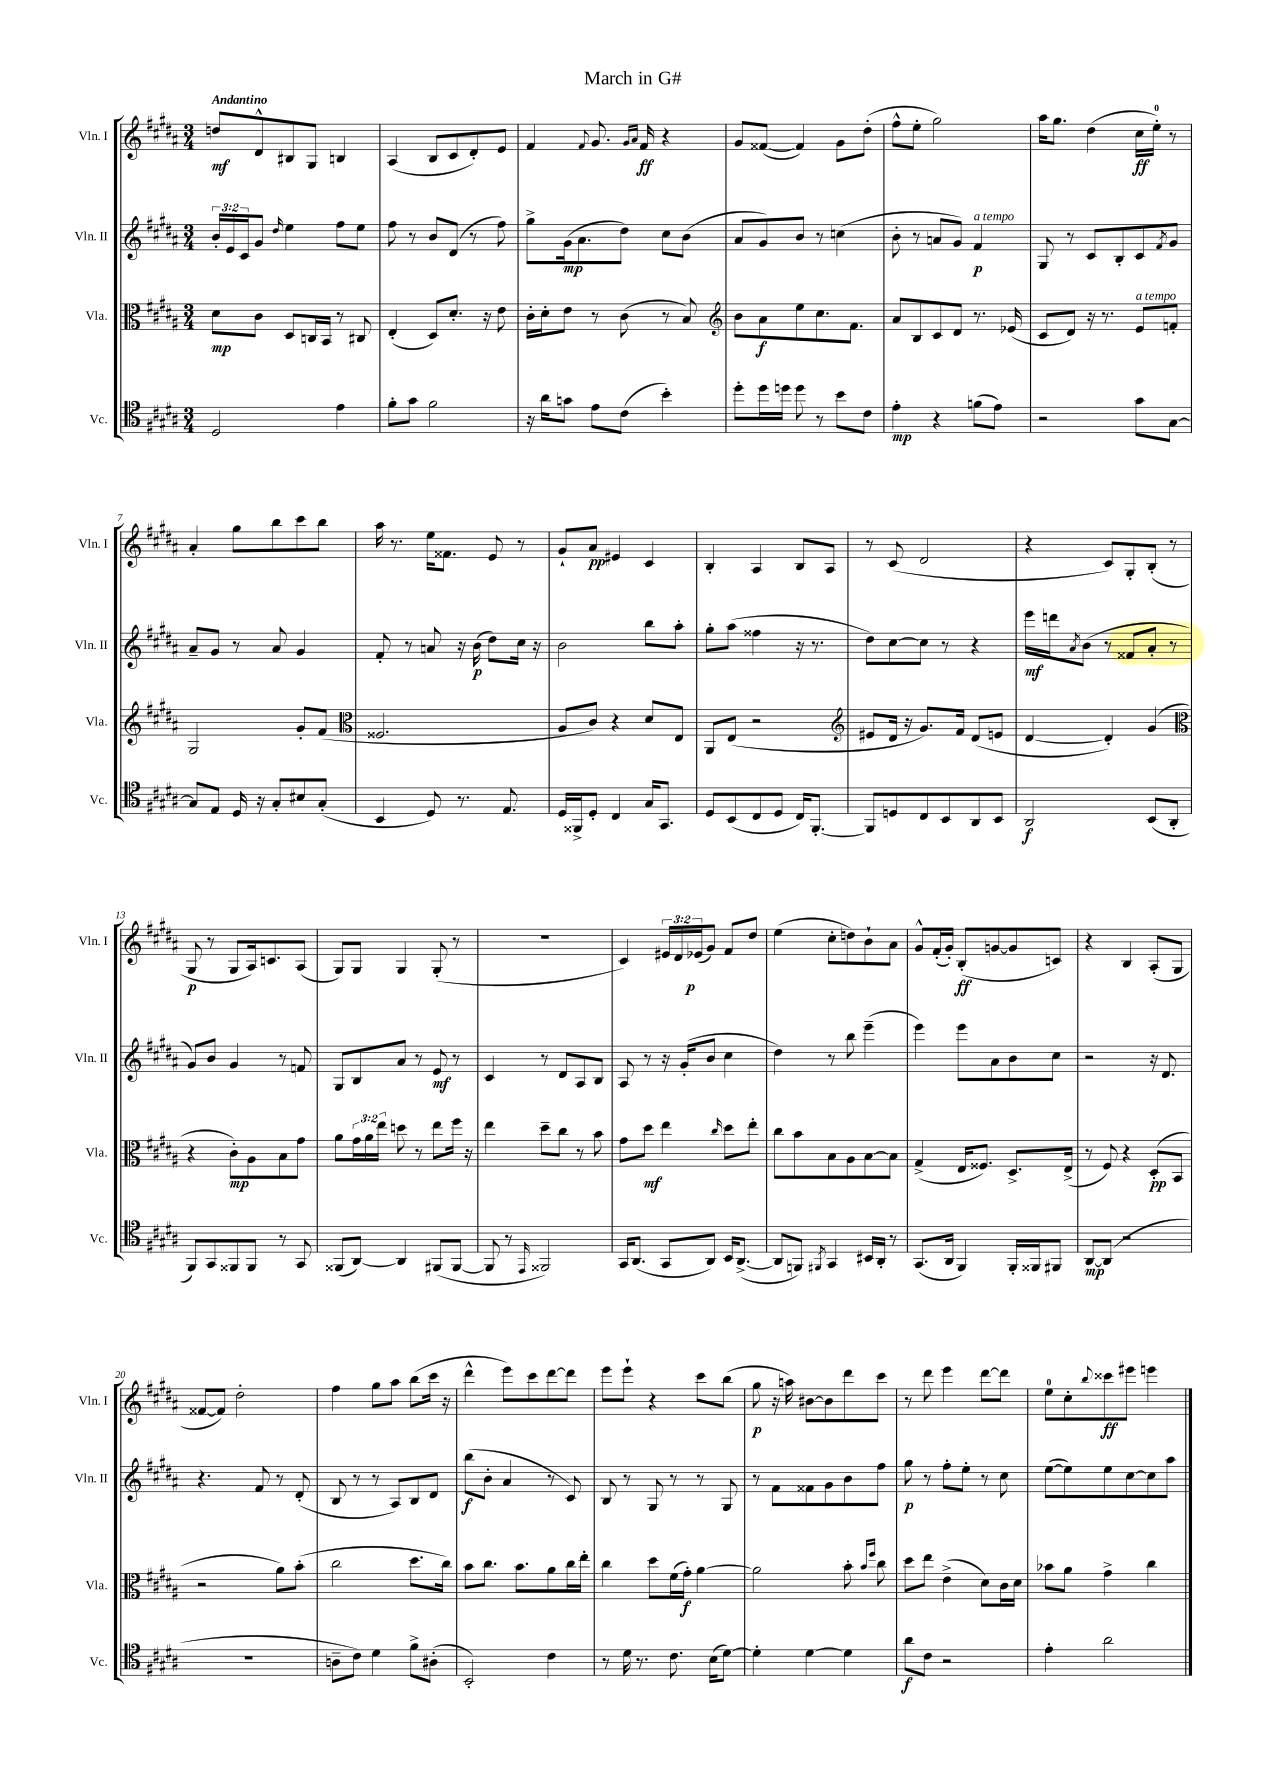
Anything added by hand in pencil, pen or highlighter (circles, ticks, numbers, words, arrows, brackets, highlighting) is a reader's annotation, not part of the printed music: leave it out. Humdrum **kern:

**kern	**dynam	**kern	**dynam	**kern	**dynam	**kern	**dynam
*part4	*part4	*part3	*part3	*part2	*part2	*part1	*part1
*staff4	*staff4	*staff3	*staff3	*staff2	*staff2	*staff1	*staff1
*I"Vc.	*	*I"Vla.	*	*I"Vln. II	*	*I"Vln. I	*
*I'Vc.	*	*I'Vla.	*	*I'Vln. II	*	*I'Vln. I	*
*clefC4	*	*clefC3	*	*clefG2	*	*clefG2	*
*k[f#c#g#d#a#]	*	*k[f#c#g#d#a#]	*	*k[f#c#g#d#a#]	*	*k[f#c#g#d#a#]	*
*M3/4	*	*M3/4	*	*M3/4	*	*M3/4	*
=1	=1	=1	=1	=1	=1	=1	=1
!	!	!	!	!	!	!LO:TX:a:B:t=Andantino	!
2D#/	.	8d#\L	mp	24b'/LL	.	8ddn/L	mf
.	.	.	.	24e/	.	.	.
.	.	.	.	24c#/J	.	.	.
.	.	8c#\J	.	8g#/J	.	8d#^^/	.
.	.	.	.	16qqdd#/	.	.	.
.	.	8D#/L	.	4ee\	.	8B#X/	.
.	.	16Cn/L	.	.	.	8G#/J	.
.	.	16BB/JJ	.	.	.	.	.
4e\	.	8r	.	8ff#\L	.	4Bn/	.
.	.	8C#X/	.	8ee\J	.	.	.
=2	=2	=2	=2	=2	=2	=2	=2
8f#'\L	.	(4E'/	.	8ff#\	.	(4A#/	.
8g#\J	.	.	.	8r	.	.	.
2f#\	.	8D#/L)	.	8b/L	.	8B/L	.
.	.	8.d#'/J	.	(8d#/J	.	8c#/	.
.	.	.	.	8r	.	8d#'/)	.
.	.	16r	.	.	.	.	.
.	.	8e\	.	8ff#\)	.	8e/J	.
=3	=3	=3	=3	=3	=3	=3	=3
16r	.	16c#'\LL	.	8gg#^\L	.	4f#/	.
16a#\KL	.	16d#'\J	.	.	.	.	.
8gn\J	.	8e\J	.	(16g#\k	mp	.	.
.	.	.	.	8.a#\	.	.	.
.	.	.	.	.	.	8qqf#/	.
8e\L	.	8r	.	.	.	8.g#/	.
(8c#\J	.	(8c#\	.	8dd#\J)	.	.	.
.	.	.	.	.	.	16qqg#/LL	.
.	.	.	.	.	.	16qqa#/JJ	.
.	.	.	.	.	.	16f#/	ff
4b'\)	.	8r	.	8cc#\L	.	4r	.
.	.	8B/)	.	(8b\J	.	.	.
=4	=4	=4	=4	=4	=4	=4	=4
*	*	*clefG2	*	*	*	*	*
8dd#'\L	.	8b\L	.	8a#/L	.	8g#/L	.
16dd#\L	.	8a#\	f	8g#/)	.	([8f##X/J	.
16ddn\JJ	.	.	.	.	.	.	.
8dd\	.	8ee\	.	8b/J	.	4f##/])	.
8r	.	8.cc#\	.	8r	.	.	.
8b\L	.	.	.	(4ccn\	.	8g#\L	.
.	.	8.f#\J	.	.	.	.	.
8c#\J	.	.	.	.	.	(8dd#'\J	.
=5	=5	=5	=5	=5	=5	=5	=5
4e'\	mp	8a#/L	.	8b'\	.	8ff#^^\L	.
.	.	8B/	.	8r	.	8ee'\J	.
4r	.	8c#/	.	8an/L	.	2gg#\)	.
.	.	8d#/J	.	8g#/J)	.	.	.
!	!	!	!	!LO:TX:a:i:t=a tempo	!	!	!
(8fn\L	.	8.r	.	4f#/	p	.	.
8e\J)	.	.	.	.	.	.	.
.	.	(16e-X/	.	.	.	.	.
=6	=6	=6	=6	=6	=6	=6	=6
2r	.	8c#/L	.	8G#/	.	16aa#\KL	.
.	.	.	.	.	.	8.gg#\J	.
.	.	8d#/J)	.	8r	.	.	.
.	.	16r	.	8c#/L	.	(4dd#\	.
.	.	8.r	.	.	.	.	.
.	.	.	.	8B'/	.	.	.
!	!	!LO:TX:a:i:t=a tempo	!	!	!	!	!
8g#\L	.	8e/L	.	8c#/	.	16cc#\LL	ff
.	.	.	.	.	.	16ee'\JJ)	.
.	.	.	.	8qf#/	.	.	.
[8G#\J	.	8fn'/J	.	8g#/J	.	8r	.
!!LO:LB:g=z
=7	=7	=7	=7	=7	=7	=7	=7
8G#/L]	.	2G#/	.	8a#~/L	.	4a#'/	.
8E/J	.	.	.	8g#/J	.	.	.
16D#/	.	.	.	8r	.	8gg#\L	.
16r	.	.	.	.	.	.	.
8G#'/L	.	.	.	8a#/	.	8bb\	.
8B#X/	.	8g#'/L	.	4g#/	.	8ccc#\	.
(8G#'/J	.	(8f#/J	.	.	.	8bb\J	.
=8	=8	=8	=8	=8	=8	=8	=8
*	*	*clefC3	*	*	*	*	*
4BB/	.	2.F##X/	.	8f#'/	.	16aa#\	.
.	.	.	.	.	.	8.r	.
.	.	.	.	8r	.	.	.
8D#/)	.	.	.	8an/	.	16ee\KL	.
.	.	.	.	.	.	8.f##X\J	.
8.r	.	.	.	16r	.	.	.
.	.	.	.	(16b\	p	.	.
.	.	.	.	8dd#\L)	.	8e/	.
8.E/	.	.	.	.	.	.	.
.	.	.	.	16cc#\Jk	.	8r	.
.	.	.	.	16r	.	.	.
=9	=9	=9	=9	=9	=9	=9	=9
16D#/LL	.	8A#/L	.	2b\	.	8g#`/L	.
16FF##X^/J	.	.	.	.	.	.	.
8D#'/J	.	8c#/J)	.	.	.	8a#/J	pp
4C#/	.	4r	.	.	.	4e#X/	.
16G#/KL	.	8d#/L	.	8bb\L	.	4c#/	.
8.GG#/J	.	.	.	.	.	.	.
.	.	8E/J	.	8aa#'\J	.	.	.
=10	=10	=10	=10	=10	=10	=10	=10
8D#/L	.	8AA#/L	.	8gg#'\L	.	4B'/	.
(8BB/	.	(8E/J	.	(8aa#\J	.	.	.
8C#/	.	2r	.	4ff##X\	.	4A#/	.
8D#/J	.	.	.	.	.	.	.
16C#/KL)	.	.	.	16r	.	8B/L	.
[8.FF#'/J	.	.	.	8.r	.	.	.
.	.	.	.	.	.	8A#/J	.
=11	=11	=11	=11	=11	=11	=11	=11
*	*	*clefG2	*	*	*	*	*
8FF#/L]	.	8e#X/L	.	8dd#\L)	.	8r	.
8Dn/	.	16d#/Jk	.	[8cc#\	.	(8c#/	.
.	.	16r	.	.	.	.	.
8C#/	.	8.g#/L)	.	8cc#\J]	.	2d#/	.
8BB/	.	.	.	8r	.	.	.
.	.	16f#/Jk	.	.	.	.	.
8AA#/	.	(8d#/L	.	4r	.	.	.
8BB/J	.	8en/J	.	.	.	.	.
=12	=12	=12	=12	=12	=12	=12	=12
2AA#/	f	[4d#/	.	16eee\LL	mf	4r	.
.	.	.	.	16dddn\J	.	.	.
.	.	.	.	8qa#/	.	.	.
.	.	.	.	(8b\J	.	.	.
.	.	4d#'/])	.	8r	.	8c#/L)	.
.	.	.	.	8f##X/L	.	8G#'/	.
(8BB/L	.	(4g#/	.	8a#'/J	.	(8B'/J	.
8AA#'/J	.	.	.	8r	.	8r	.
!!LO:LB:g=z
=13	=13	=13	=13	=13	=13	=13	=13
*	*	*clefC3	*	*	*	*	*
8FF#/L)	.	4r	.	8g#/L)	.	8G#/	p
8GG#/	.	.	.	8b/J	.	8r	.
8FF##X/	.	8c#'\L)	mp	4g#/	.	8G#/L	.
8FF##/J	.	8A#\	.	.	.	16A#/k)	.
.	.	.	.	.	.	8.cn/	.
8r	.	8B\	.	8r	.	.	.
8GG#/	.	8g#\J	.	8fn/	.	(8A#/J	.
=14	=14	=14	=14	=14	=14	=14	=14
(8FF##X/L	.	8a#\L	.	8G#/L	.	8G#/L)	.
[8AA#/J)	.	24g#\L	.	8B/	.	8G#/J	.
.	.	24a#\	.	.	.	.	.
.	.	24ee\JJ	.	.	.	.	.
4AA#/]	.	8ddn\	.	8a#/J	.	4G#/	.
.	.	8r	.	8r	.	.	.
(8FF#X/L	.	8ee\L	.	8e/	mf	(8G#'/	.
[8FF#/J	.	16ff#\Jk	.	8r	.	8r	.
.	.	16r	.	.	.	.	.
=15	=15	=15	=15	=15	=15	=15	=15
8FF#/]	.	4ee\	.	4c#/	.	2.r	.
8r	.	.	.	.	.	.	.
16qqEE/	.	.	.	.	.	.	.
2FF##X/)	.	8dd#~\L	.	8r	.	.	.
.	.	8cc#\J	.	8d#/L	.	.	.
.	.	8r	.	8A#/	.	.	.
.	.	8b\	.	8B/J	.	.	.
=16	=16	=16	=16	=16	=16	=16	=16
16GG#/KL	.	8g#\L	.	8A#/	.	4c#/)	.
(8.AA#/J	.	.	.	.	.	.	.
.	.	8dd#\J	mf	8r	.	.	.
8GG#/L	.	4ee\	.	16r	.	24e#X/LL	.
.	.	.	.	.	.	24d#/	.
.	.	.	.	(16g#'/KL	.	.	.
.	.	.	.	.	.	(24e-X/J	p
8AA#/J)	.	.	.	8b/J	.	8g#/J)	.
.	.	16qqcc#/	.	.	.	.	.
16BB/KL	.	8dd#\L	.	4cc#\	.	8f#/L	.
([8.AA#^/J	.	.	.	.	.	.	.
.	.	8ee'\J	.	.	.	8dd#/J	.
=17	=17	=17	=17	=17	=17	=17	=17
8AA#/L]	.	8cc#\L	.	4dd#\)	.	(4ee\	.
8FFn/J)	.	8b\	.	.	.	.	.
8qFF#X/	.	.	.	.	.	.	.
4GG#/	.	8B\	.	8r	.	8cc#'\L	.
.	.	8A#\	.	8bb\	.	8ddn\)	.
16BB#X/LL	.	[8B\	.	(4eee~\	.	8b`\	.
16AA#'/JJ	.	.	.	.	.	.	.
8r	.	8B\J]	.	.	.	8a#\J	.
=18	=18	=18	=18	=18	=18	=18	=18
(8.GG#/L	.	(4G#^/	.	4eee\)	.	8g#^^/L	.
.	.	.	.	.	.	(16f#'/L	.
16AA#/Jk	.	.	.	.	.	16g#'/JJ)	.
4FF#/)	.	16E/KL	.	8eee\L	.	(8B'/L	ff
.	.	8.F##X/J)	.	.	.	.	.
.	.	.	.	8a#\	.	[8gn/	.
16FF#'/LL	.	8.D#^/L	.	8b\	.	8g/]	.
16FF##X/J	.	.	.	.	.	.	.
8FF#X/J	.	.	.	8cc#\J	.	8cn/J)	.
.	.	(16E^/Jk	.	.	.	.	.
=19	=19	=19	=19	=19	=19	=19	=19
[8AA#/L	mp	8r	.	2r	.	4r	.
(8AA#/J]	.	8F#/)	.	.	.	.	.
2r	.	4r	.	.	.	4B/	.
.	.	(8D#'/L	pp	16r	.	(8A#'/L	.
.	.	.	.	8.d#/	.	.	.
.	.	8BB/J	.	.	.	8G#/J	.
!!LO:LB:g=z
=20	=20	=20	=20	=20	=20	=20	=20
2.r	.	2r	.	4.r	.	[8f##X/L	.
.	.	.	.	.	.	8f##/J])	.
.	.	.	.	.	.	2dd#'\	.
.	.	.	.	8f#/	.	.	.
.	.	8a#\L)	.	8r	.	.	.
.	.	(8b'\J	.	(8d#'/	.	.	.
=21	=21	=21	=21	=21	=21	=21	=21
8An~\L	.	2cc#\	.	8B/	.	4ff#\	.
8c#\J)	.	.	.	8r	.	.	.
4d#\	.	.	.	8r	.	8gg#\L	.
.	.	.	.	8A#/L)	.	8aa#\J	.
8f#^\L	.	8.dd#\L	.	8B/	.	(8bb\L	.
(8A#X'\J	.	.	.	8d#/J	.	16ccc#\Jk	.
.	.	16cc#\Jk)	.	.	.	16r	.
=22	=22	=22	=22	=22	=22	=22	=22
2BB'/)	.	8b\L	.	(8bb\L	f	4ddd#^^\	.
.	.	8.cc#\J	.	8b'\J	.	.	.
.	.	.	.	4a#/	.	8eee\L)	.
.	.	8.b\L	.	.	.	.	.
.	.	.	.	.	.	8ccc#\	.
4c#\	.	8a#\	.	8r	.	[8ddd#\	.
.	.	16cc#\L	.	8c#/)	.	8ddd#\J]	.
.	.	16ee'\JJ	.	.	.	.	.
=23	=23	=23	=23	=23	=23	=23	=23
8r	.	4cc#\	.	8B/	.	8eee\L	.
16d#\	.	.	.	8r	.	8eee`\J	.
8.r	.	.	.	.	.	.	.
.	.	8dd#\L	.	8G#/	.	4r	.
8.c#\	.	(16f#\L	.	8r	.	.	.
.	.	16g#'\JJ)	f	.	.	.	.
.	.	[4a#\	.	8r	.	8ccc#\L	.
(16B\KL	.	.	.	.	.	.	.
[8d#\J)	.	.	.	8G#/	.	(8bb\J	.
=24	=24	=24	=24	=24	=24	=24	=24
4d#'\]	.	2a#\]	.	8r	.	8gg#\	p
.	.	.	.	8f#\L	.	16r	.
.	.	.	.	.	.	16aan\)	.
[4d#\	.	.	.	8f##X\	.	[8b#X\L	.
.	.	.	.	8g#\	.	8b#\]	.
4d#\]	.	8b'\	.	8b\	.	8ddd#\	.
.	.	16qqb/LL	.	.	.	.	.
.	.	16qqff#/JJ	.	.	.	.	.
.	.	8cc#\	.	8ff#\J	.	8ccc#\J	.
=25	=25	=25	=25	=25	=25	=25	=25
8a#\L	f	8dd#\L	.	8gg#\	p	8r	.
8c#\J	.	8ee\J	.	8r	.	8ddd#\	.
2r	.	(4e^\	.	8ff#'\L	.	4eee\	.
.	.	.	.	8ee'\J	.	.	.
.	.	8d#\L)	.	8r	.	[8ddd#\L	.
.	.	16c#\L	.	8cc#\	.	8ddd#\J]	.
.	.	16d#\JJ	.	.	.	.	.
=26	=26	=26	=26	=26	=26	=26	=26
4e'\	.	8b-X\L	.	([8ee\L	.	8ee\L	.
.	.	8a#\J	.	8ee\])	.	8cc#'\	.
.	.	.	.	.	.	8qqbb/	.
2a#\	.	4g#^\	.	8ee\	.	8ccc##X\	ff
.	.	.	.	[8cc#\	.	8eee#X\J	.
.	.	4cc#\	.	8cc#\]	.	4eeen\	.
.	.	.	.	8aa#\J	.	.	.
==	==	==	==	==	==	==	==
*-	*-	*-	*-	*-	*-	*-	*-
